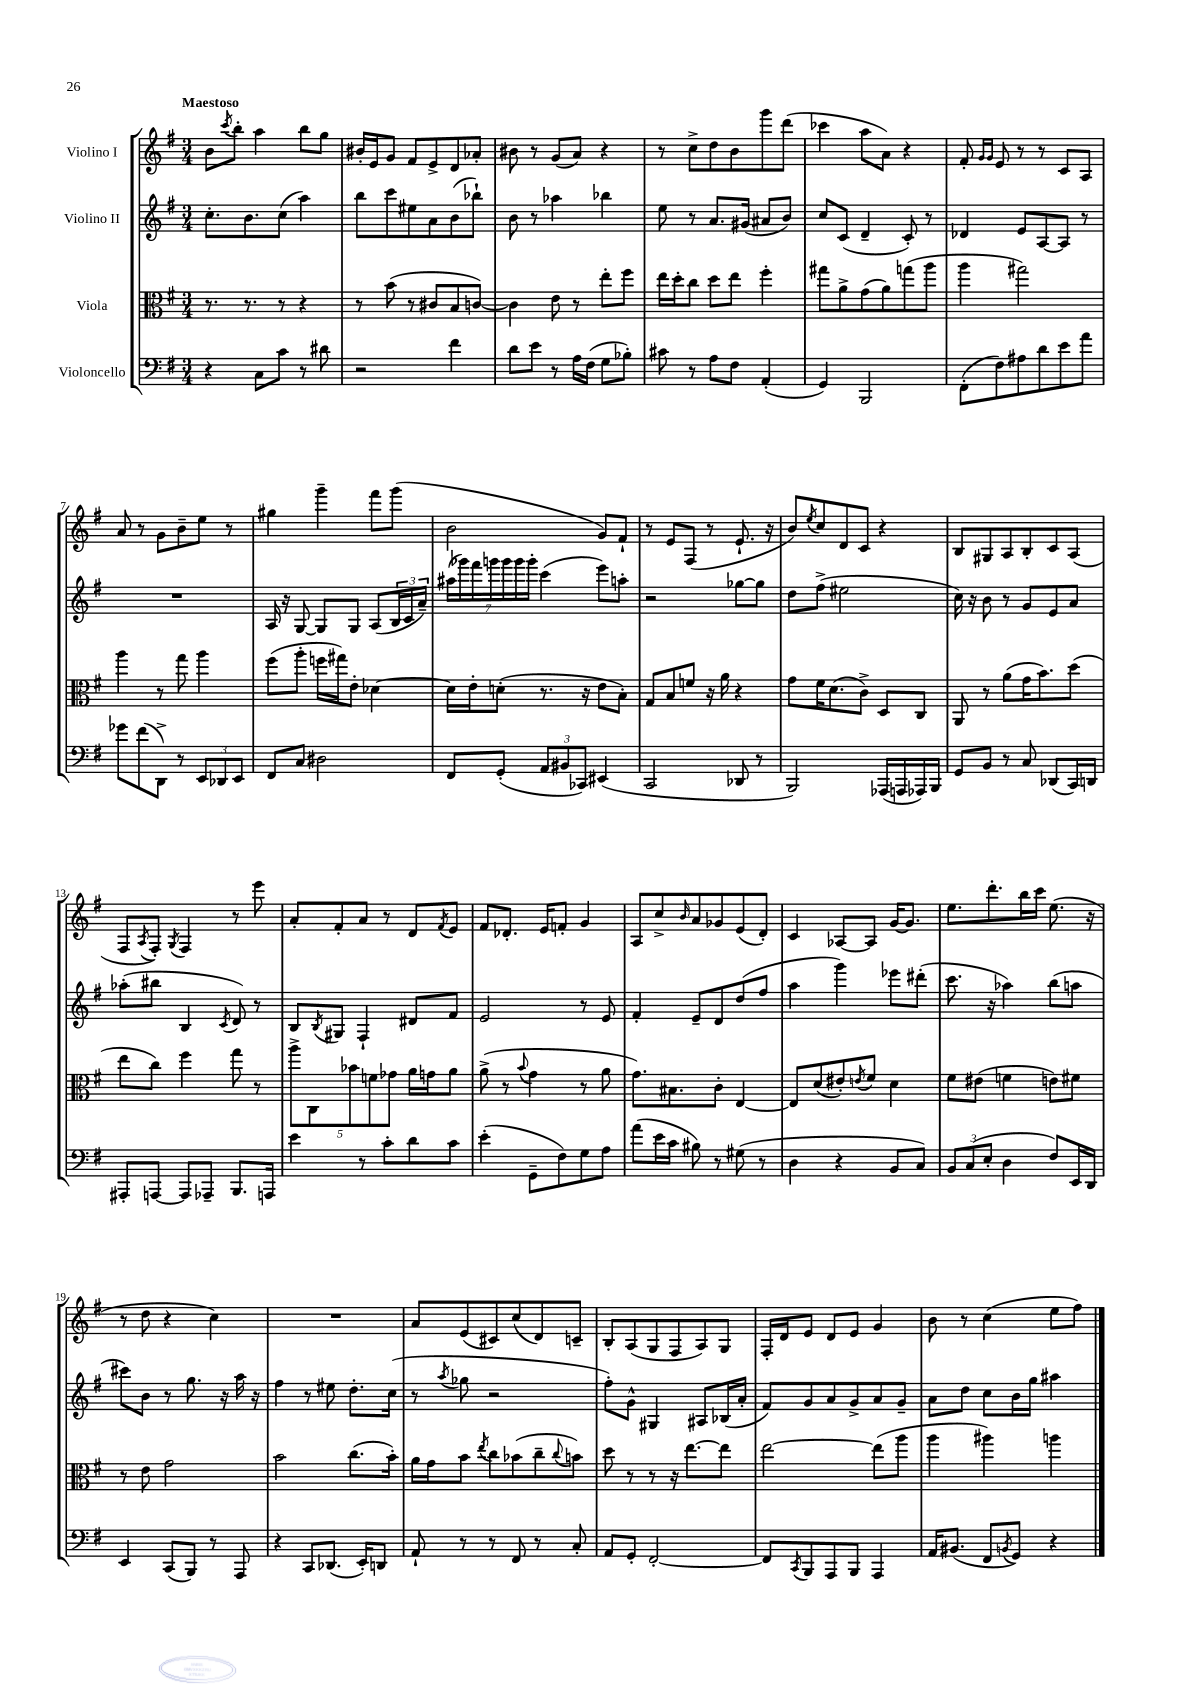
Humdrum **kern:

**kern	**kern	**kern	**kern
*part4	*part3	*part2	*part1
*staff4	*staff3	*staff2	*staff1
*I"Violoncello	*I"Viola	*I"Violino II	*I"Violino I
*clefF4	*clefC3	*clefG2	*clefG2
*k[f#]	*k[f#]	*k[f#]	*k[f#]
*M3/4	*M3/4	*M3/4	*M3/4
=1	=1	=1	=1
!	!	!	!LO:TX:a:B:t=Maestoso
4r	8.r	8.cc'\L	8b\L
.	.	.	8qccc/
.	.	.	8bb'\J
.	8.r	8.b\	.
8C\L	.	.	4aa\
8c\J	8r	(8cc\J	.
8r	4r	4aa\)	8bb\L
8d#X\	.	.	8gg\J
=2	=2	=2	=2
2r	8r	8bb\L	16b#X'/LL
.	.	.	16e/J
.	(8b\	8ccc\	8g/J
.	8r	8ee#X\	8f#/L
.	8c#X/L	8a\	8e^/
4f#\	8B/	(8b\	8d/
.	[8cn/J)	8bb-X`\J)	8a-X'/J
=3	=3	=3	=3
8d\L	4c\]	8b\	8b#X\
8e\J	.	8r	8r
8r	8e\	4aa-X\	(8g/L
16A\LL	8r	.	8a/J)
(16F#\JJ	.	.	.
8G\L	8ee'\L	4bb-X\	4r
8B-X'\J)	8ff#\J	.	.
=4	=4	=4	=4
8c#X\	16ee\LL	8ee\	8r
.	16dd'\J	.	.
8r	8cc\J	8r	8cc^\L
8A\L	8dd\L	8.a/L	8dd\
8F#\J	8ee\J	.	8b\
.	.	(16g#X/Jk	.
(4AA'/	4ff#'\	8a#X/L	8ggg\
.	.	8b/J)	(8ddd\J
=5	=5	=5	=5
4GG/)	8gg#X\L	8cc/L	4ccc-X\
.	8a^\	(8c/J	.
2BBB/	(8g\	4d~/	8aa\L
.	8a\)	.	8a\J)
.	(8ggn\	8c'/)	4r
.	8aa\J	8r	.
=6	=6	=6	=6
(8FF#'\L	4aa\	4d-X/	8f#'/
.	.	.	16qqg/LL
.	.	.	16qqg/JJ
8F#\)	.	.	8e/
8A#X\	2gg#X\)	8e/L	8r
8d\	.	[8A/	8r
8e\	.	8A/J]	8c/L
8a\J	.	8r	8A/J
!!LO:LB:g=z
=7	=7	=7	=7
8g-X\L	4aa\	2.r	8a/
(8f#\	.	.	8r
8DD^\J)	8r	.	8g\L
8r	8gg\	.	8b~\
12EE/L	4aa\	.	8ee\J
12DD-X/	.	.	.
.	.	.	8r
12EE/J	.	.	.
=8	=8	=8	=8
8FF#/L	(8ff#\L	16A/	4gg#X\
.	.	16r	.
8C/J	8aa'\J	[8G/	.
2D#X\	16ffn\LL	8G/L]	4ggg~\
.	16gg#X\J)	.	.
.	8e'\J	8G/J	.
.	[4d-X\	(8A/L	8fff#\L
.	.	24B/L	(8ggg\J
.	.	24c/	.
.	.	24a~/JJ)	.
=9	=9	=9	=9
8FF#/L	16d-\LL]	(28aa#X\LL	2b\
.	.	28ggg-X\)	.
.	16e'\J	.	.
.	.	28fff#\	.
.	.	28gggn\	.
(8GG'/J	(8dn'\J	.	.
.	.	28ggg\	.
.	.	28ggg\	.
.	.	28ggg'\JJ	.
12AA/L	8.r	(4ccc\	.
12BB#X/	.	.	.
12CC-X/J)	.	.	.
.	16r	.	.
(4EE#X/	8e\L	8eee\L)	8g/L)
.	8B'\J)	8aan'\J	8f#`/J
=10	=10	=10	=10
2CC/	8G/L	2r	8r
.	8B/	.	8e/L
.	8fn/J	.	(8F#/J
.	16r	.	8r
.	16a\	.	.
8DD-X/	4r	[8gg-X\L	8.e`/
8r	.	8gg-\J]	.
.	.	.	16r
=11	=11	=11	=11
2BBB/)	8g\L	8dd\L	8b/L)
.	.	.	8qee/
.	16f#\K	(8ff#^\J	8cc/
.	(8.d\	.	.
.	.	2ee#X\	8d/
.	8c^\J)	.	8c/J
(16AAA-X/LL	8D/L	.	4r
16AAAn/	.	.	.
16AAA-X/)	8C/J	.	.
16BBB/JJ	.	.	.
=12	=12	=12	=12
8GG/L	8AA/	16cc\)	8B/L
.	.	16r	.
8BB/J	8r	8b\	8G#X/
8r	(8a\L	8r	8A/
8C/	16g\K	8g/L	8B'/
.	8.b\)	.	.
(8DD-X/L	.	8e/	8c/
16CC/L)	(8dd\J	8a/J	(8A/J
16DDn/JJ	.	.	.
!!LO:LB:g=z
=13	=13	=13	=13
8AAA#X'/L	8ee\L	(8aa-X'\L	8F#/L
.	.	.	8qA/
[8AAAn/J	8cc\J)	8bb#X\J	8F#'/J)
.	.	.	8qG/
8AAA/L]	4ff#\	4B/	4F#/
8AAA-X~/J	.	.	.
.	.	8qc/	.
8.BBB/L	8gg\	8d/)	8r
.	8r	8r	8eee\
16AAAn/Jk	.	.	.
=14	=14	=14	=14
4e\	10aa^\L	8B/L	8a'/L
.	10C\	.	.
.	.	8qB/	.
.	.	8G#X/J	8f#'/
.	10b-X\	.	.
8r	.	4F#`/	8a/J
.	10fn\	.	.
8c'\L	.	.	8r
.	10g-X\J	.	.
8d\	16a\LL	8d#X/L	8d/L
.	16gn\J	.	.
.	.	.	8qf#/
8c\J	8a\J	8f#/J	8e/J
=15	=15	=15	=15
(4e'\	(8a^\	2e/	8f#/L
.	8r	.	8.d-X'/J
.	8qqb/	.	.
8GG~\L	4g\	.	.
.	.	.	16e/KL
8F#\)	.	.	8fn'/J
8G\	8r	8r	4g/
8A\J	8a\	8e/	.
=16	=16	=16	=16
(8a\L	8.g\L)	4f#'/	8A/L
16e\L	.	.	8cc^/
16c\JJ	8.B#X\	.	.
.	.	.	16qqb/
8B#X\)	.	8e~/L	8a/
8r	8c'\J	8d/	8g-X/
(8G#X\	[4E/	(8dd/	(8e/
8r	.	8ff#/J	8d'/J)
=17	=17	=17	=17
4D\	8E/L]	4aa\	4c/
.	(8d/	.	.
4r	8e#X'/)	4ggg\)	[8A-X/L
.	8qen/	.	.
.	8f#/J	.	8A-/J]
8BB/L	4d\	8eee-X\L	[16g/KL
.	.	.	8.g/J]
8C/J)	.	(8ddd#X'\J	.
=18	=18	=18	=18
12BB/L	8f#\L	8.ccc\	8.ee\L
(12C/	.	.	.
.	(8e#X\J	.	.
12E'/J	.	.	.
.	.	16r	8.ddd'\
4D\	4fn\	4aa-X\)	.
.	.	.	16bb\L
.	.	.	16ccc\JJ
8F#/L)	8en\L)	(8bb\L	(8.ee\
16EE/L	8f#X\J	8aan\J	.
16DD/JJ	.	.	16r
!!LO:LB:g=z
=19	=19	=19	=19
4EE/	8r	8ccc#X\L)	8r
.	8e\	8b\J	8dd\
(8CC/L	2g\	8r	4r
8BBB/J)	.	8.gg\	.
8r	.	.	4cc\)
.	.	16r	.
8AAA/	.	16aa\	.
.	.	16r	.
=20	=20	=20	=20
4r	2b\	4ff#\	2.r
8CC/L	.	8r	.
(8.DD-X/J	.	8ee#X\	.
.	(8.cc\L	8.dd'\L	.
16EE'/KL)	.	.	.
8DDn/J	.	.	.
.	16b'\Jk)	(16cc\Jk	.
=21	=21	=21	=21
8AA`/	16a\LL	8r	8a/L
.	16g\J	.	.
.	.	8qaa/	.
8r	8b\J	8gg-X\	(8e/
.	8qee/	.	.
8r	8cc\L	2r	8c#X/)
8FF#/	(8b-X\	.	(8cc/
8r	8cc~\	.	8d/)
.	8qqcc/	.	.
8C'/	8bn\J)	.	8cn~/J
=22	=22	=22	=22
8AA/L	8dd\	8ff#'\L)	8B'/L
8GG'/J	8r	8g^^\J	(8A/
[2FF#'/	8r	4G#X/	8G/
.	16r	.	8F#/
.	[8.ee\L	.	.
.	.	8A#X/L	8A/)
.	8ee\J]	(16B-X/L	8G/J
.	.	16a'/JJ	.
=23	=23	=23	=23
8FF#/L]	[2ee\	8f#/L)	16F#'/LL
.	.	.	16d/J
8qCC/	.	.	.
8BBB/	.	8g/	8e/J
8AAA/	.	8a/	8d/L
8BBB/J	.	8g^/	8e/J
4AAA/	(8ee\L]	8a/	4g/
.	8aa\J	8g~/J	.
=24	=24	=24	=24
16AA/KL	4aa\	8a\L	8b\
(8.BB#X/J	.	.	.
.	.	8dd\J	8r
8FF#/L	4aa#X\)	8cc\L	(4cc\
8qBBn/	.	.	.
8GG/J)	.	16b\L	.
.	.	16gg\JJ	.
4r	4aan\	4aa#X\	8ee\L
.	.	.	8ff#\J)
==	==	==	==
*-	*-	*-	*-
